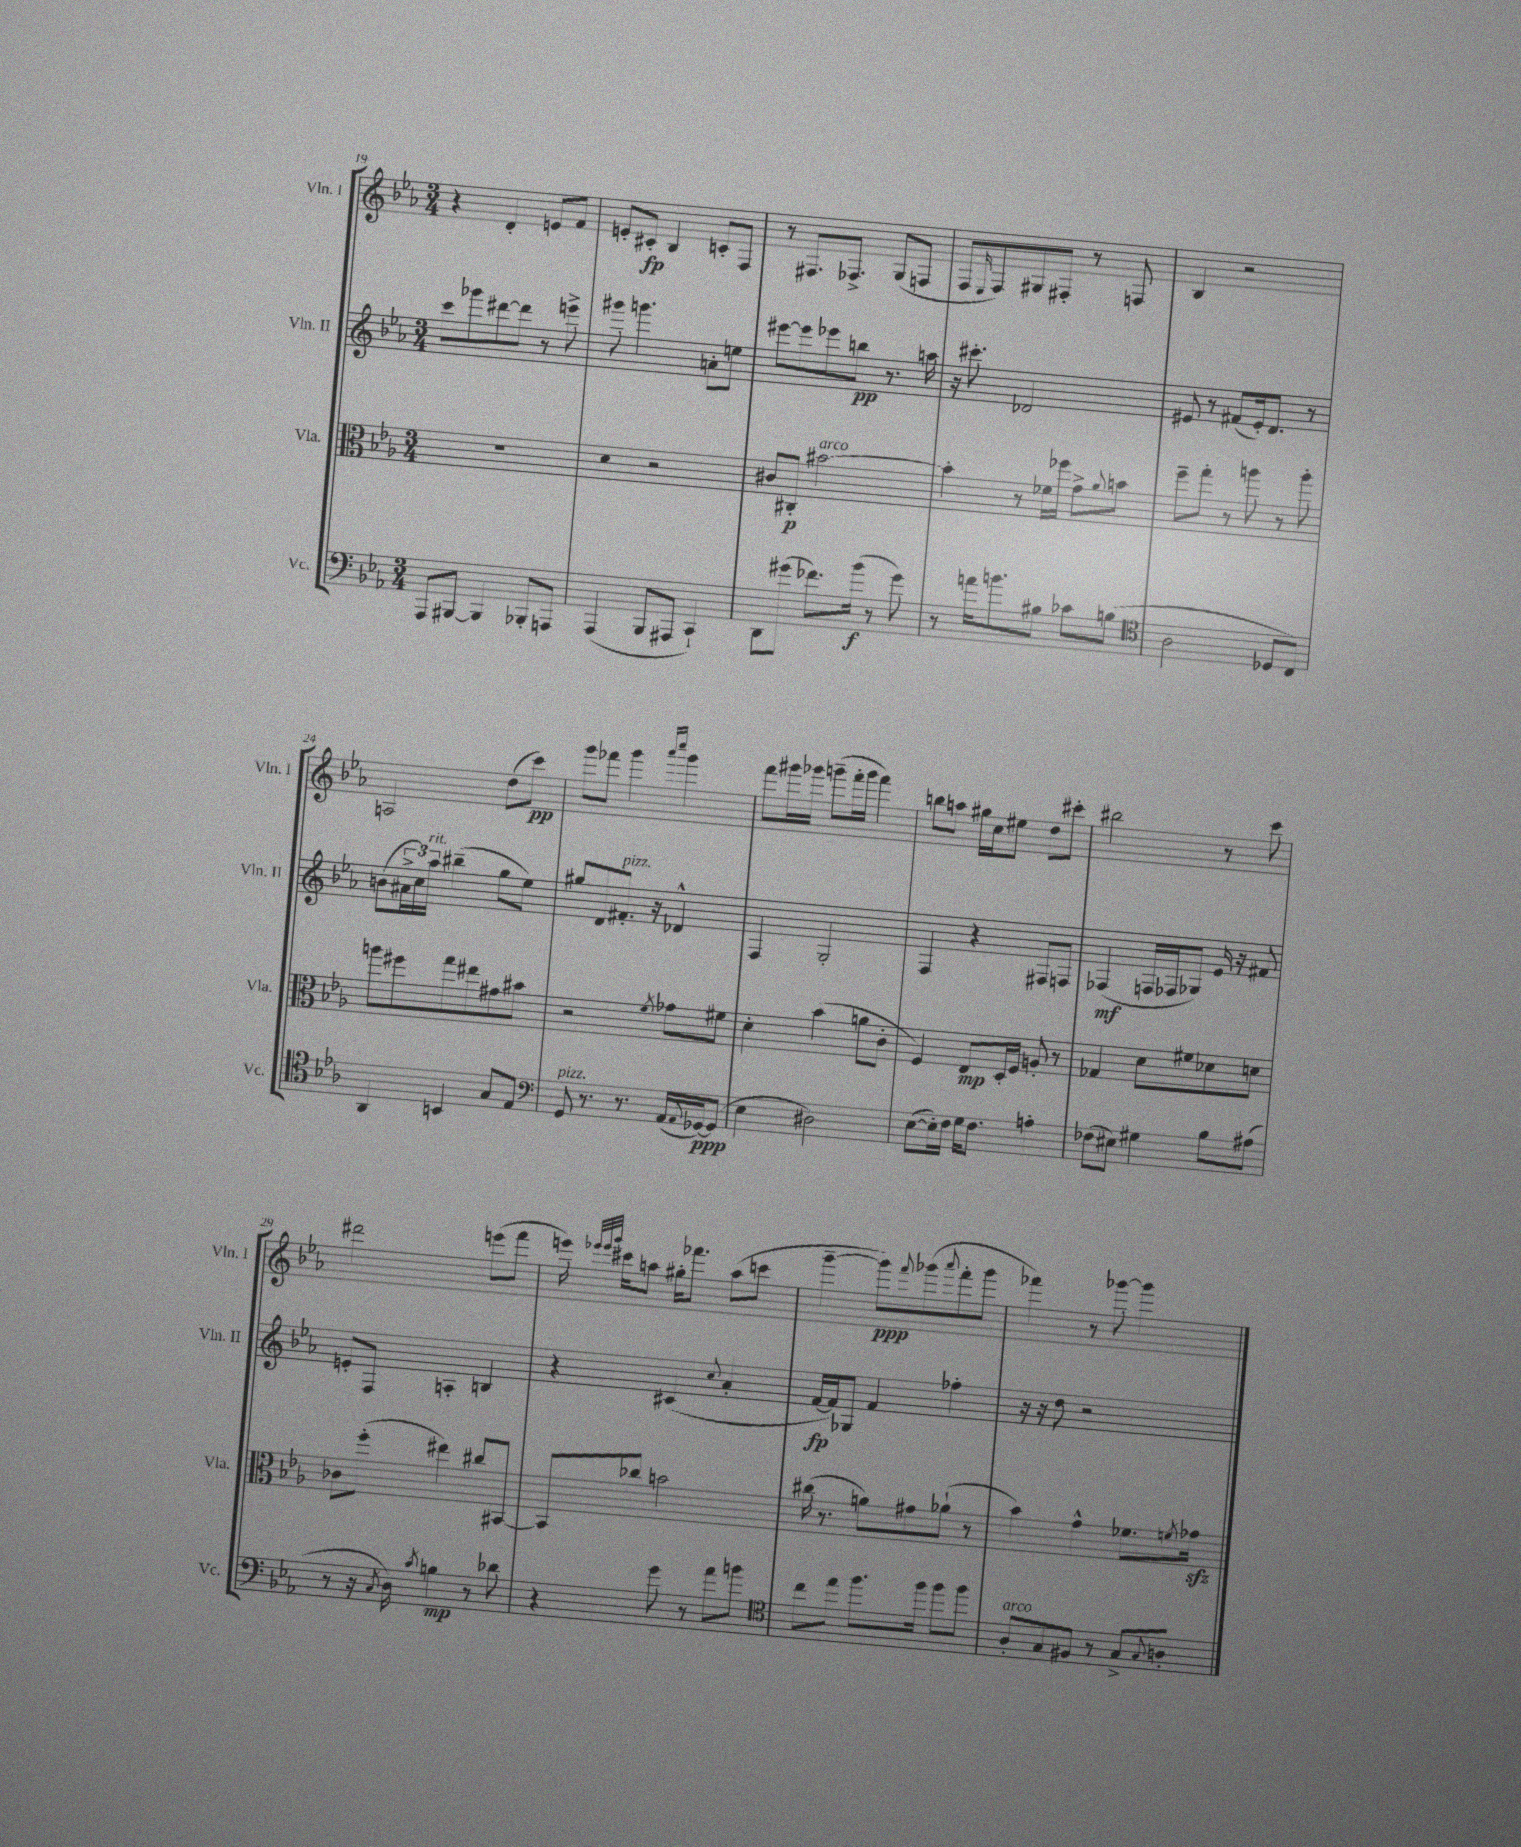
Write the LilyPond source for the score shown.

<<
\new StaffGroup <<
\new Staff = "s0" \with { instrumentName = "Vln. I" shortInstrumentName = "Vln. I" } {
    \clef treble \key ees \major \numericTimeSignature \time 3/4
    r4 d'4-. e'8 f'8 |
    e'8-. cis'8-.\fp bes4 c'8-. f8 |
    r8 fis8. fes8.-> g8( f8 |
    f8 \grace { ees16 } f8) gis8 fis8-. r8 f8 |
    bes4 r2 |
    a2 d''8( c'''8\pp) |
    g'''8 fes'''8 g'''4 \grace { aes'''16 c''''16 } g'''4 |
    f'''8 gis'''16 ges'''16 g'''8--( f'''16-. g'''16 f'''4) |
    b''8 a''8 gis''16 c''16 eis''8 d''8 cis'''8-. |
    bis''2 r8 c'''8 |
    dis'''2 e'''8( f'''8 |
    e'''16) \grace { ees'''32 ees'''32 g'''32 } cis'''16 a''8 gis''16-. fes'''8. a''8( c'''8 |
    g'''4~-- g'''8\ppp) \appoggiatura { f'''8 } ges'''8( \appoggiatura { aes'''8 } f'''8-. ges'''8 |
    fes'''4) r8 ges'''8~ ges'''4 \bar "|." |
}
\new Staff = "s1" \with { instrumentName = "Vln. II" shortInstrumentName = "Vln. II" } {
    \clef treble \key ees \major \numericTimeSignature \time 3/4
    c'''8 ges'''8 dis'''8~ dis'''8 r8 e'''8-> |
    gis'''8 g'''4. a'8-. e''8 |
    eis'''8~ eis'''8 ees'''8 b''8\pp r8. a''16 |
    r16 cis'''8.-. des'2 |
    eis'8 r8 fis'8( eis'16-.) d'8. r8 |
    b'8( \tuplet 3/2 { ais'16-> c''16) aes''16^\markup { \italic "rit." } } bis''4--( g''8 ees''8) |
    gis''8 d'8 fis'8.-.^\markup { \italic "pizz." } r16 des'4-^ |
    f4 g2-. |
    f4 r4 fis8 f8 |
    fes4\mf( f16 fes16 ges8) ees'16 r16 fis'8 |
    e'8-. f8 a4-. b4 |
    r4 cis'4( \appoggiatura { c''8 } aes'4-. |
    f'16~\fp f'16) ges8 f'4 fes''4-. |
    r16 r16 d''8 r2 \bar "|." |
}
\new Staff = "s2" \with { instrumentName = "Vla." shortInstrumentName = "Vla." } {
    \clef alto \key ees \major \numericTimeSignature \time 3/4
    R2. |
    d'4 r2 |
    cis'8 cis8-.\p bis'2~^\markup { \italic "arco" } |
    bis'4-. r8 fes'16 fes''16 g'8-> \appoggiatura { aes'8 } b'8 |
    f''8-- g''8-. r8 a''8 r8 a''8-. |
    a''8 fis''8 g''8 eis''8 gis'8 bis'8 |
    r2 \acciaccatura { f'8 } ges'8 fis'8 |
    d'4-. bes'4( a'8 c'8-. |
    f4) ees8\mp d16-. f16 a8-. r8 |
    ges4 d'8 fis'8 des'8 d'8 |
    ces'8 f''8-.( eis''4) cis''8 bis,8~ |
    bis,8 ces''8 b'2 |
    cis''16( r8. a'8) gis'8 aes'8-!( r8 |
    bes'4) g'4-^ fes'8. \acciaccatura { f'8 } ges'16\sfz \bar "|." |
}
\new Staff = "s3" \with { instrumentName = "Vc." shortInstrumentName = "Vc." } {
    \clef bass \key ees \major \numericTimeSignature \time 3/4
    aes,,8 bis,,8~ bis,,4 bes,,8-. a,,8 |
    aes,,4( bes,,8 ais,,8 c,4-!) |
    d,8 gis'8( fes'8.) bes'16\f( r8 gis'8) |
    r8 a'16 b'8. bis8 ces'8 b8( |
    \clef tenor aes2 des8 c8) |
    aes,4 b,4 g8 ees8 |
    \clef bass g,8^\markup { \italic "pizz." } r8. r8. aes,16( \appoggiatura { aes,8 } ges,16~\ppp) ges,8( |
    ees4 dis2) |
    ees8~( ees16-.) f16 g16 f8. a4-. |
    fes8( eis8) gis4 bes8 ais8( |
    r8 r16 \acciaccatura { c8 } d16) \acciaccatura { c'8 } b4\mp r8 des'8 |
    r4 g'8 r8 aes'8 b'8 |
    \clef tenor c''8 ees''8 f''8. f''16 f''8 f''8 |
    aes8-.^\markup { \italic "arco" } g8 fis8 r8 g8-> \appoggiatura { g8 } a8-. \bar "|." |
}
>>
>>
\layout { \context { \Score currentBarNumber = #19 } }
